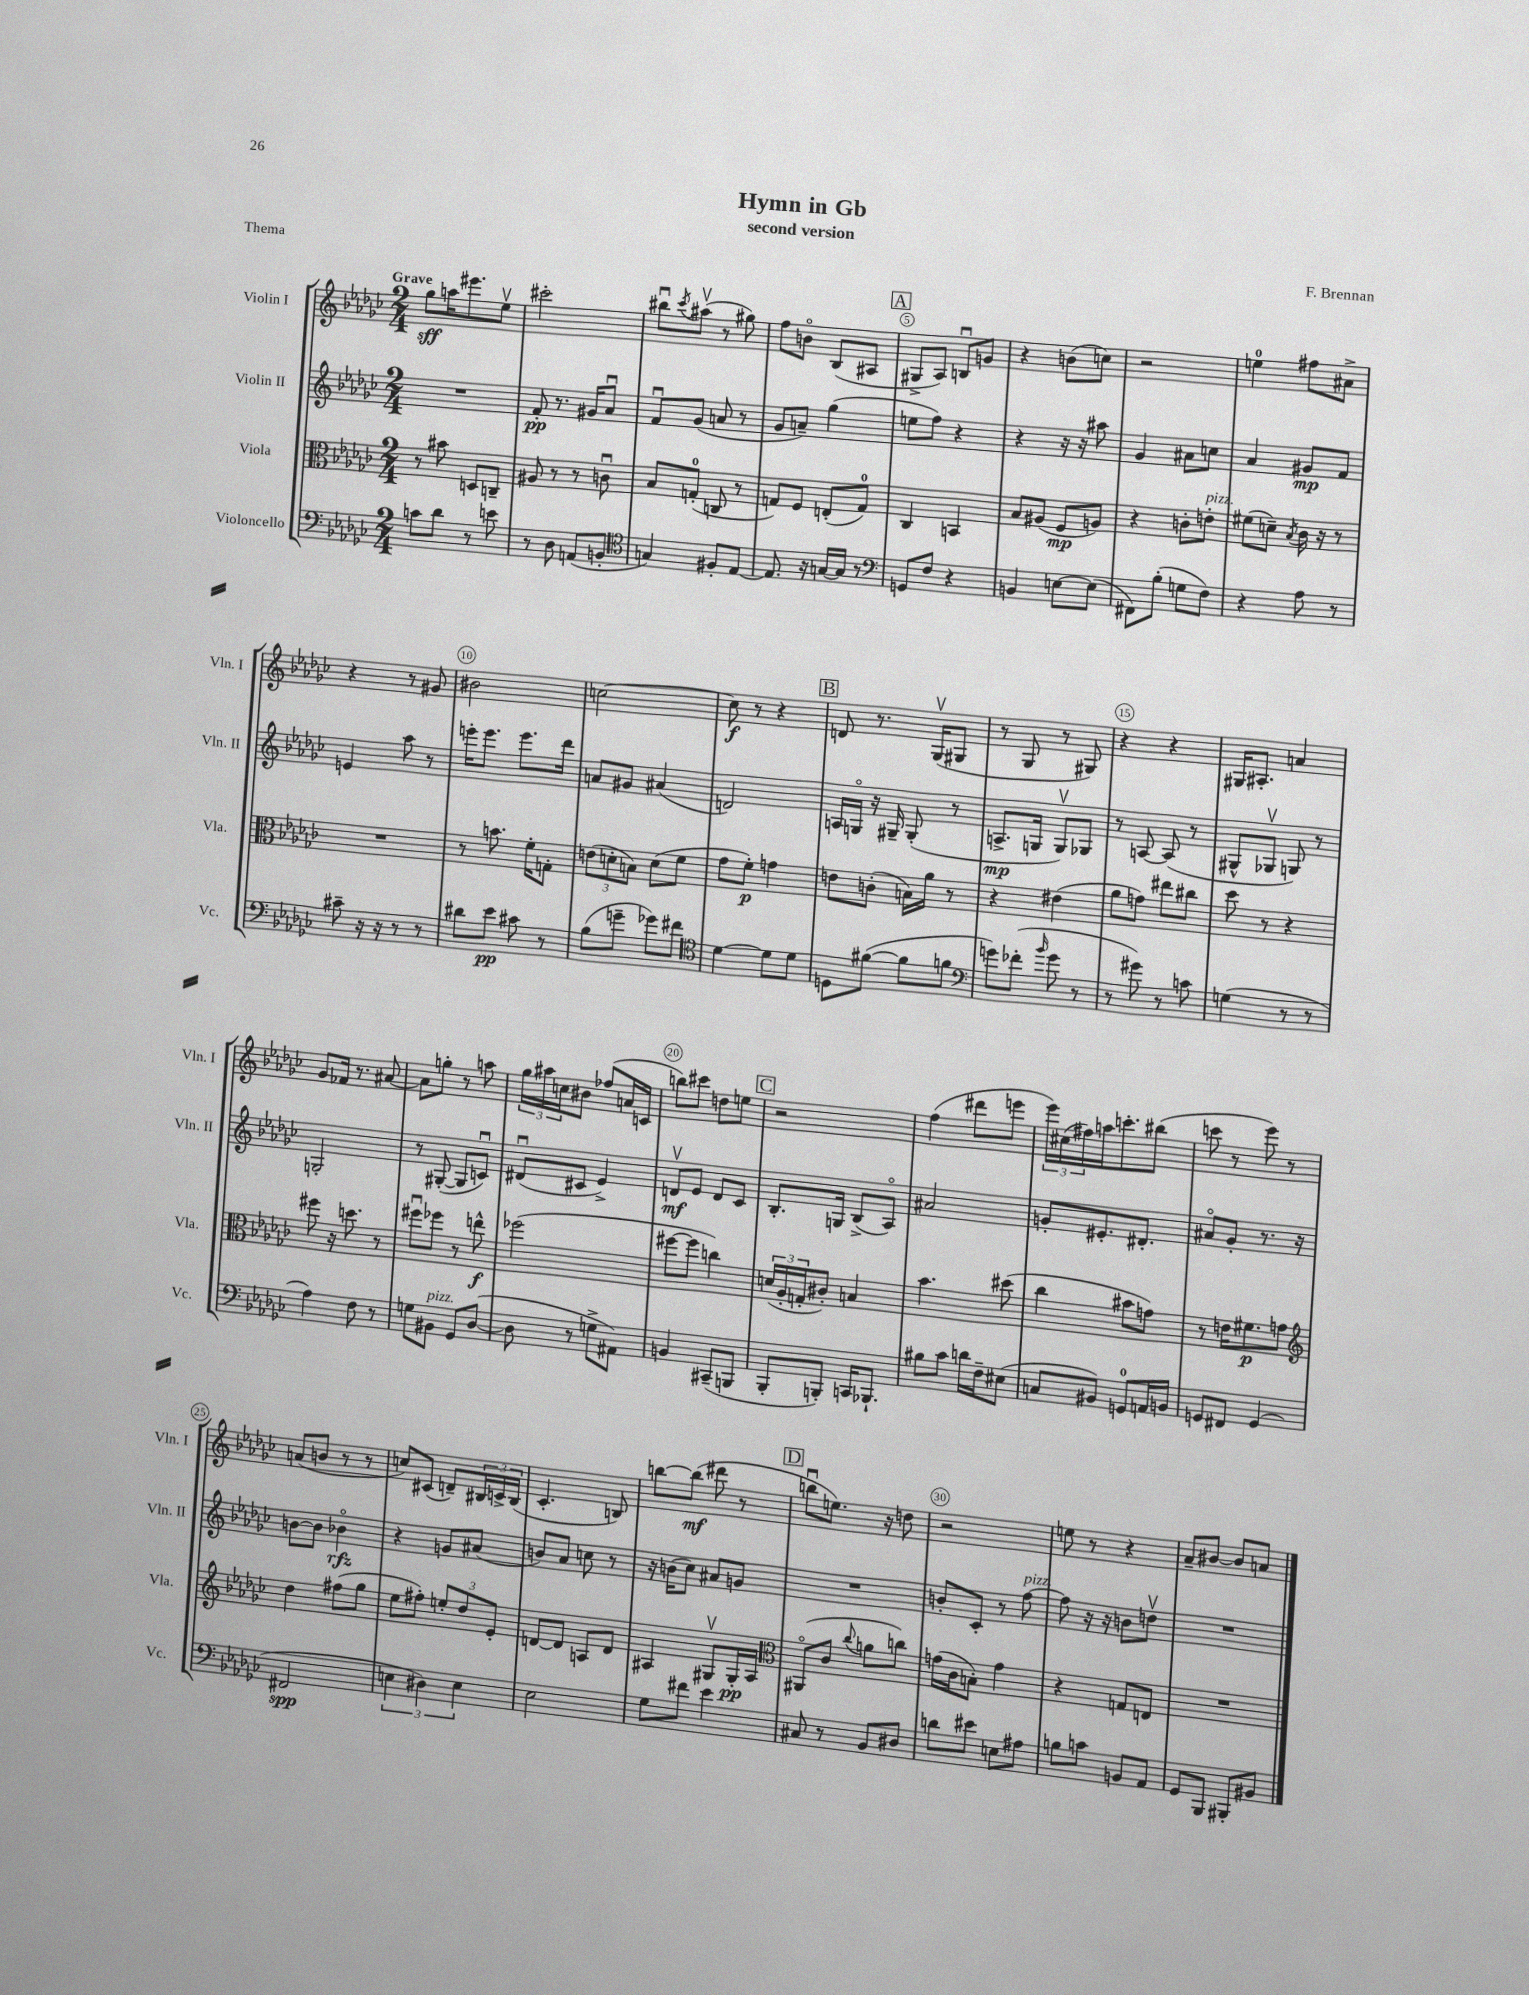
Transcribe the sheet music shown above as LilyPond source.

\header { title = "Hymn in Gb" composer = "F. Brennan" subtitle = "second version" piece = "Thema" }
<<
\new StaffGroup <<
\new Staff = "s0" \with { instrumentName = "Violin I" shortInstrumentName = "Vln. I" } {
    \clef treble \key ges \major \numericTimeSignature \time 2/4 \tempo "Grave"
    ges''8\sff a''16 eis'''8. ees''8\upbow |
    cis'''2-. |
    bis''8\downbow \acciaccatura { ces'''8 } ais''8\upbow( r8 gis''8) |
    f''8 b'8\flageolet bes8( ais8 |
    \mark \markup { \box "A" } gis8-> aes8) b8\downbow g'8 |
    r4 b'8( c''8) |
    r2 |
    e''4-0 fis''8 ais'8-> |
    r4 r8 gis'8 |
    bis'2 |
    c''2~ |
    c''8\f r8 r4 |
    \mark \markup { \box "B" } d'8 r8. ges16\upbow( gis8 |
    r8 ges8 r8 gis8) |
    r4 r4 |
    gis16 ais8.-. a'4 |
    ges'8 fes'16 r8. ais'8~ |
    ais'8 g''8-. r8 a''8 |
    \tuplet 3/2 { ges''16 ais''16 c''16 } bis'8 fes''8( a'16 c'16 |
    b''8) cis'''8 d''8 e''8 |
    \mark \markup { \box "C" } r2 |
    f''4( dis'''8 e'''8 |
    \tuplet 3/2 { ees'''16) cis''16( fis''16) } a''16 c'''8.-. bis''8( |
    c'''8 r8 ees'''8) r8 |
    a'8( b'8 r8 r8 |
    c''8) cis'8( d'8--) \tuplet 3/2 { bis16 c'16-> bis16( } |
    ces'4.-. b8) |
    b''8~ b''8\mf( dis'''8 r8 |
    \mark \markup { \box "D" } b''8\downbow e''8.) r16 d''8 |
    r2 |
    e''8 r8 r4 |
    aes'8-- bis'8~ bis'8 a'8 \bar "|." |
}
\new Staff = "s1" \with { instrumentName = "Violin II" shortInstrumentName = "Vln. II" } {
    \clef treble \key ges \major \numericTimeSignature \time 2/4
    R2 |
    f'8-.\pp r8. gis'16 aes'8\downbow |
    f'8\downbow ges'8( a'8 r8 |
    ges'8 a'8--) ges''4( |
    \mark \markup { \box "A" } e''8 f''8) r4 |
    r4 r16 r16 ais''8 |
    ges'4 ais'8 c''8 |
    aes'4 gis'8\mp f'8 |
    e'4 aes''8 r8 |
    e'''16-. e'''8. e'''8. des'''16 |
    a'8 gis'8 ais'4( |
    d'2) |
    \mark \markup { \box "B" } a16 g16\flageolet r16 gis16-- gis8-.( r8 |
    a8.->\mp g16 g8\upbow) ges8 |
    r8 a8~ a8( r8 |
    gis8-^ ges8\upbow g8) r8 |
    g2-. |
    r8 gis8~-.( gis8 c'8\downbow) |
    dis'8\downbow( cis'8 ees'4->) |
    d'8\upbow\mf ees'8 d'8 ces'8 |
    \mark \markup { \box "C" } bes8.-. g16 bes8->( aes8\flageolet) |
    ais'2 |
    g'8-. eis'8.-. dis'8.-. |
    ais'8\flageolet ges'8-. r8. r16 |
    b'8~ b'8 bes'4\flageolet\rfz |
    r4 g'8 ais'8( |
    b'8) aes'8 c''8 r8 |
    r16 b'16( ces''8) ais'8 g'8 |
    \mark \markup { \box "D" } R2 |
    b'8-. ces'8-. r8 f''8~^\markup { \italic "pizz." } |
    f''8 r16 r16 b'8 d''8\upbow |
    R2 \bar "|." |
}
\new Staff = "s2" \with { instrumentName = "Viola" shortInstrumentName = "Vla." } {
    \clef alto \key ges \major \numericTimeSignature \time 2/4
    r8 bis'8 d8 c8-- |
    ais8 r8 r8 c'8\downbow |
    bes8 g8-0-.( c8 r8 |
    g8) f8 e8-.( g8-0) |
    \mark \markup { \box "A" } ces4 b,4 |
    bes8 ais8( f8\mp a8) |
    r4 c'8-. e'8-.^\markup { \italic "pizz." } |
    fis'8( d'8--) \acciaccatura { bes8 } ces'16 r16 r8 |
    R2 |
    r8 b'8. f'16-. g8-. |
    \tuplet 3/2 { e'8( d'8-. b8) } d'8( f'8 |
    ges'8 f'8-.\p) g'4 |
    \mark \markup { \box "B" } e'8 c'8-.( b16) aes'16 r8 |
    r4 eis'4( |
    aes'8 g'8) eis''8 cis''8 |
    des''8 r8 r4 |
    fis''8 r16 d''8. r8 |
    fis''8\downbow fes''8 r8 e''8-^\f |
    fes''2( |
    fis''8~ fis''8 c''4) |
    \mark \markup { \box "C" } \tuplet 3/2 { d'16( aes16-. g16-. } cis'8-.) b4 |
    bes'4. dis''8( |
    ces''4 bis'8 g'8) |
    r8 e'16 fis'8.\p g'8 |
    \clef treble des''4 fis''8( ges''8 |
    ees''8 fis''8-.) \tuplet 3/2 { e''8-. des''8 ees'8-. } |
    d'8~ d'8 a8 d'8 |
    ais4 gis8\upbow gis16-.\pp ais16 |
    \mark \markup { \box "D" } \clef alto ais,8\flageolet( ces'8 \appoggiatura { ces''8 } a'8 c''8) |
    g'16( ces'16 b8-.) g'4 |
    r4 g8 e8 |
    R2 \bar "|." |
}
\new Staff = "s3" \with { instrumentName = "Violoncello" shortInstrumentName = "Vc." } {
    \clef bass \key ges \major \numericTimeSignature \time 2/4
    c'8 des'8 r8 e'8 |
    r8 des8 a,8( b,8-. |
    \clef tenor g4) fis8-. ees8~ |
    ees8. r16 g16~ g16 r8 |
    \mark \markup { \box "A" } \clef bass g,8 f8 r4 |
    b,4 e8~ e8( |
    fis,8) bes8-.( g8 f8) |
    r4 aes8 r8 |
    cis'8-- r16 r16 r8 r8 |
    dis'8 ees'8\pp cis'8 r8 |
    bes8( g'8-- ges'8) fis'8 |
    \clef tenor des'4~ des'8 des'8 |
    \mark \markup { \box "B" } d8 fis'8~( fis'8 f'8 |
    \clef bass g'8) fes'8-.( \grace { bes'16 } g'8 r8 |
    r8 gis'8) r8 c'8 |
    g4( r8 r8 |
    aes4) f8 r8 |
    g8 bis,8^\markup { \italic "pizz." } ges,8 des8~( |
    des8 r8 g8-> ais,8) |
    b,4 cis,8--( b,,8 |
    \mark \markup { \box "C" } bes,,8-. b,,8-.) c,16 bes,,8.-! |
    bis8 ces'8 d'16 f16-- eis8( |
    c8 bis,8) g,8-0 a,16 b,16 |
    g,8 fis,8 g,4( |
    fis,2\spp |
    \tuplet 3/2 { e4 dis4) e4 } |
    ees2 |
    ges8 fis'8 ees'4 |
    \mark \markup { \box "D" } cis8 r8 bes,8 dis8 |
    d'8 eis'8 e8 ais8 |
    b8 c'8 b,8 aes,8 |
    ges,8 bes,,8 bis,,8-. bis,8 \bar "|." |
}
>>
>>
\layout { \context { \Score \override BarNumber.break-visibility = ##(#f #t #t) barNumberVisibility = #(every-nth-bar-number-visible 5) \override BarNumber.stencil = #(make-stencil-circler 0.1 0.3 ly:text-interface::print) } }
